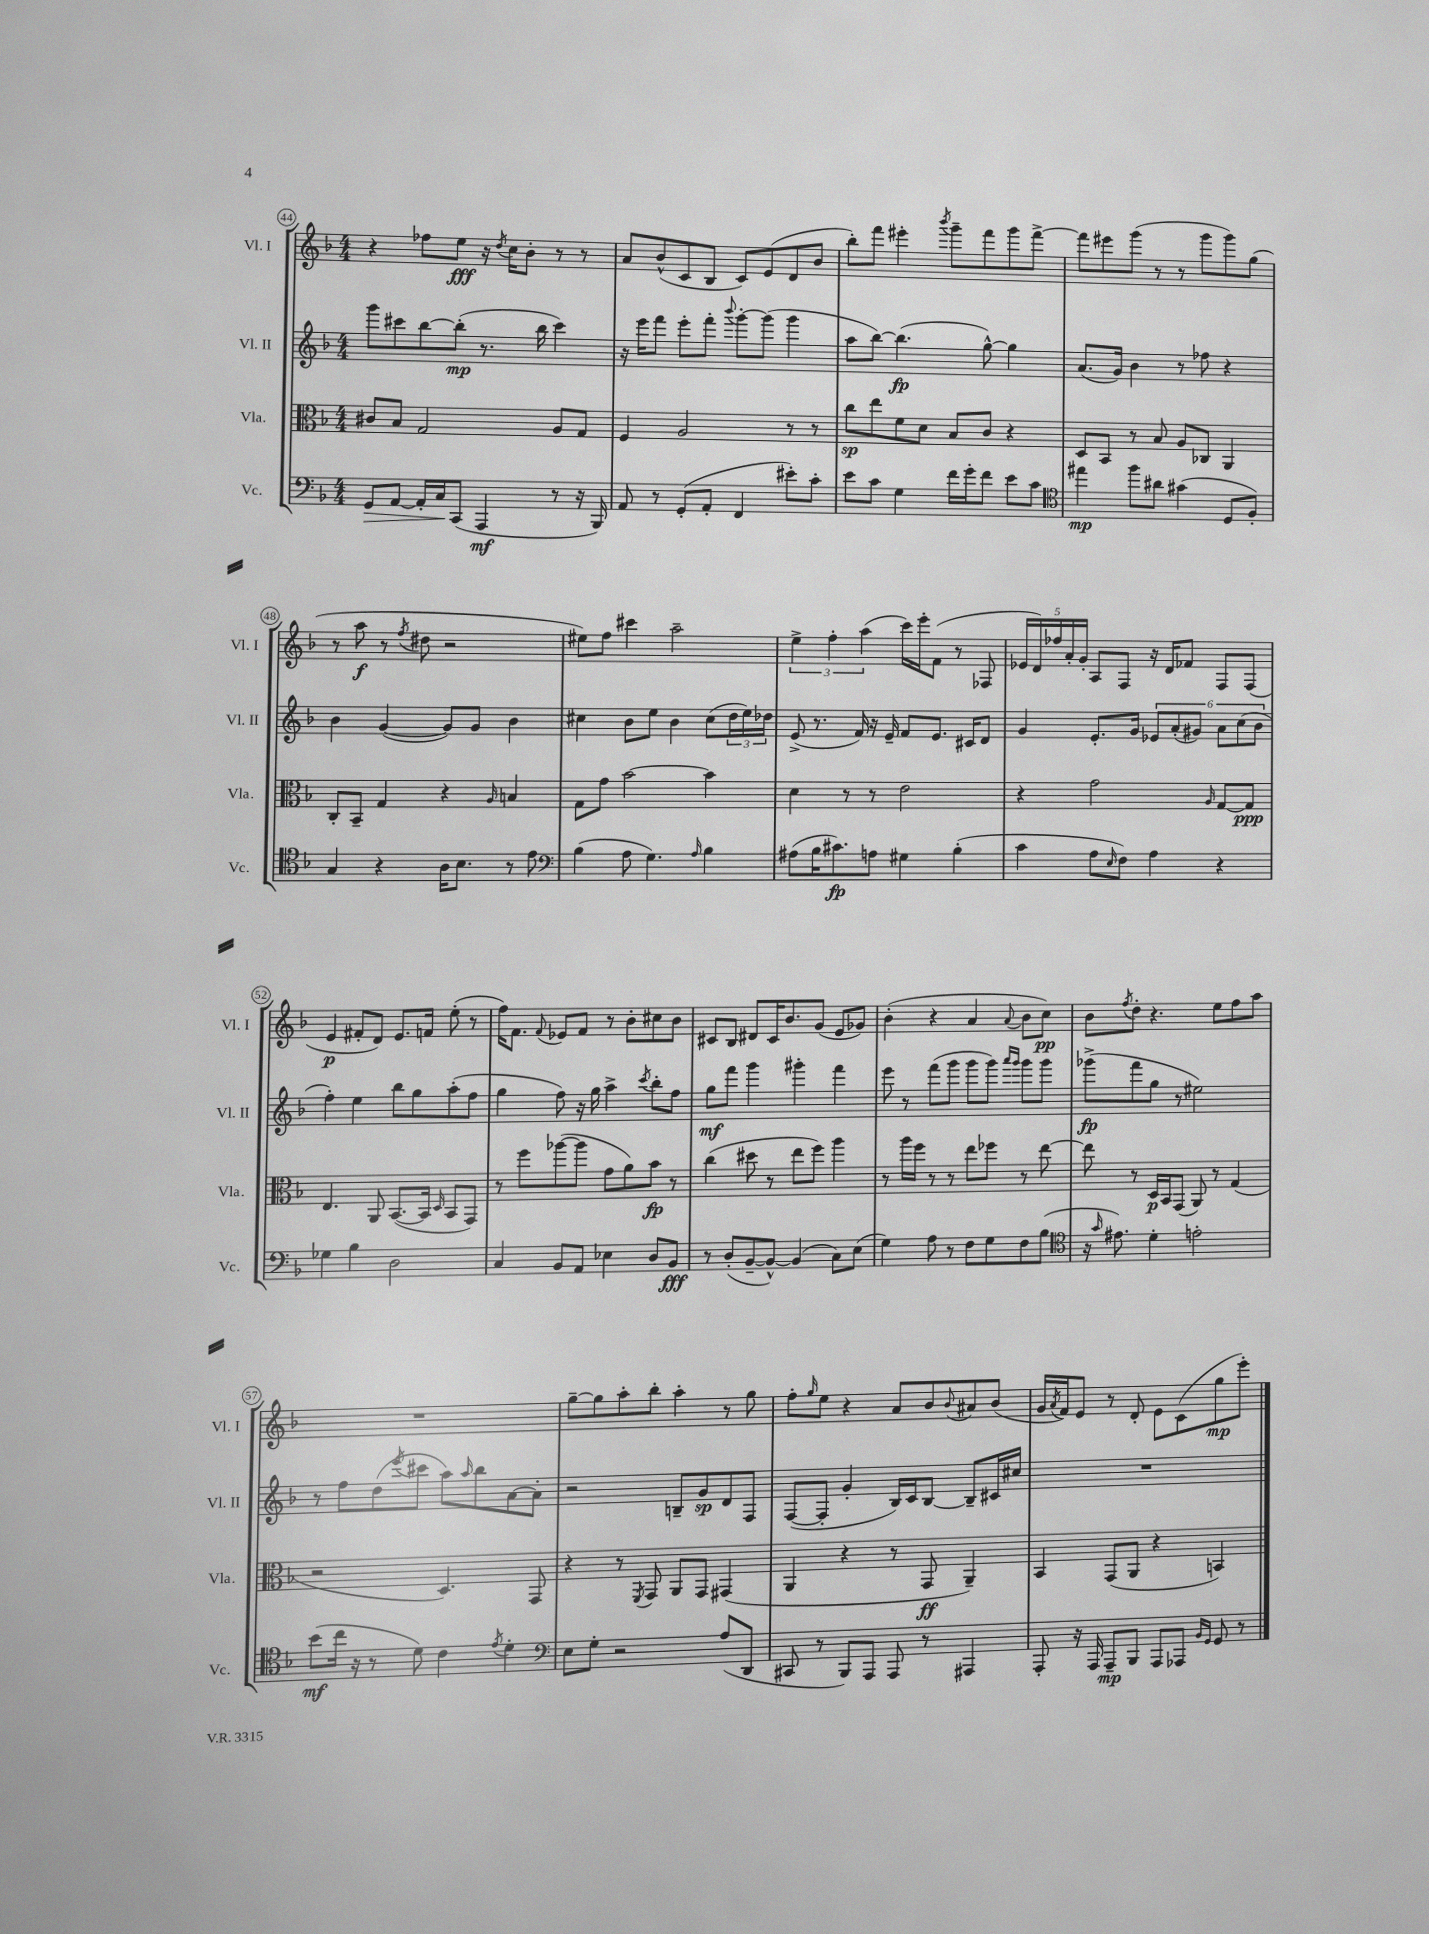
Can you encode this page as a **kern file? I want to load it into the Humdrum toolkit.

**kern	**kern	**kern	**kern
*staff4	*staff3	*staff2	*staff1
*clefF4	*clefC3	*clefG2	*clefG2
*k[b-]	*k[b-]	*k[b-]	*k[b-]
*M4/4	*M4/4	*M4/4	*M4/4
8GG	8c#	8ggg	4r
[8AA	8B-	8ccc#	.
16AA']	2G	[8bb-	8ff-
16C	.	.	.
(8CC	.	(8bb-']	8ee
4AAA	.	8.r	16r
.	.	.	8qdd
.	.	.	16cc
.	.	.	8b-'
.	.	16bb-	.
8r	8A	4ccc#)	8r
16r	8G	.	8r
16BBB-)	.	.	.
=	=	=	=
8AA	4F	16r	8a
.	.	16eee	.
8r	.	8fff	(8b-^^
(8GG'	2A	8eee'	8c
8AA'	.	8fff'	8B-
.	.	8qqbbb-	.
4FF	.	[8ggg'	8c)
.	.	(8ggg]	(8e
8e#')	8r	4ggg	8d
8c'	8r	.	8b-
=	=	=	=
8e	8cc	8aa	8bb-')
8c	8ee	[8bb-)	8fff
4G	8f	(4.bb-]	4eee#'
.	8d	.	.
.	.	.	8qbbb-
16f	8B-	.	8ggg~
16g'	.	.	.
8f	8c	[8gg^^)	8fff
8e	4r	4gg]	8ggg
8c	.	.	[8fff^
=	=	=	=
*clefC4	*	*	*
4ee#	8D	(8.a	8fff]
.	8BB-	.	8eee#
.	.	16g)	.
8ff	8r	4b-	(8ggg
8a#	8B-	.	8r
(4g#	8A	8r	8r
.	8C-	8ff-	8ggg
8D	4AA	4r	8ggg)
8F')	.	.	(8gg
=	=	=	=
4G	8C'	4b-	8r
.	8BB-~	.	8aa
4r	4G	([4g	8r
.	.	.	8qff
.	.	.	8dd#
16A	4r	8g])	2r
8.B-	.	.	.
.	.	8g	.
.	16qqA	.	.
8r	4B	4b-	.
8e	.	.	.
=	=	=	=
*clefF4	*	*	*
(4B-	8G	4cc#	8ee#)
.	8g	.	8ff
8A	[2b-	8b-	4ccc#
4.G)	.	8ee	.
.	.	4b-	2aa~
16qqA	.	.	.
4B-	4b-]	(8cc#	.
.	.	24dd	.
.	.	24ee)	.
.	.	24dd-	.
=	=	=	=
(8A#	4d	(8e^	6ee^
16B-	.	8.r	.
.	.	.	6ff'
8.c#)	.	.	.
.	8r	.	.
.	.	16f)	.
.	.	.	(6aa
8A	8r	16r	.
.	.	16e~	.
4G#	2e	8f	16ccc)
.	.	.	16eee'
.	.	8.e	(8f
(4B-'	.	.	8r
.	.	16c#	.
.	.	8d	8F-
=	=	=	=
4c	4r	4g	20e-
.	.	.	20d)
.	.	.	20ff-
.	.	.	20a'
.	.	.	20g'
8A	2g	8.e'	8A
16qqE	.	.	.
8F)	.	.	8F
.	.	16g	.
4A	.	12e-	16r
.	.	.	16d
.	.	(12a'	.
.	.	.	8f-
.	.	12g#)	.
.	16qqA	.	.
4r	[8G	12a	8F
.	.	(12cc	.
.	8G]	.	(8F
.	.	12b-	.
=	=	=	=
4G-	4.E	4ff')	4e
4B-	.	4ee	8f#'
.	8AA	.	8d)
2D	([8.BB-	8bb-	8.e
.	.	8gg	.
.	16BB-]	.	16f
.	16qqD	.	.
.	8BB-	(8aa'	(8ee'
.	8GG)	8ff	8r
=	=	=	=
4C	8r	4gg	16ff)
.	.	.	8.f
.	8ff	.	.
.	.	.	8qqf
8BB-	([8aa-	8ff)	8e-
8AA	8aa-]	16r	8f
.	.	16gg	.
4E-	8g	4aa^	8r
.	8a)	.	8b-'
.	.	8qccc	.
8D	8b-	8bb-'	8cc#
8BB-	8r	8ff	8b-
=	=	=	=
8r	(4cc	8gg	8c#
(8D'	.	8fff	8B-
[8BB-~	8dd#	4ggg	8d#
8BB-^^_)	8r	.	16c#
.	.	.	8.b-
(4BB-]	8ee	4ggg#'	.
.	8ff)	.	(8g
8C)	4aa	4fff	8e
(8E	.	.	8g-)
=	=	=	=
4G)	8r	8eee	(4b-'
.	16aa	8r	.
.	16ff	.	.
8A	8r	(8fff	4r
8r	8r	8ggg	.
8F	8ee	8ggg	4a
8G	8ff-	8ggg)	.
.	.	16qqaaa	.
.	.	16qqggg	8qqa
8F	8r	8ggg	8b-
(8B-	[8ee	8ggg	8cc)
=	=	=	=
*clefC4	*	*	*
16r	8ee]	(8ggg-^	8b-
16qqg	.	.	.
8.e#)	.	.	.
.	.	.	8qff
.	8r	8fff	8dd'
4d'	16D	8gg	4.r
.	16BB-	.	.
.	(8GG	8r	.
2e'	8AA)	2ee#)	.
.	8r	.	8ee
.	(4G	.	8ff
.	.	.	8aa
=	=	=	=
(8b-	2r	8r	1r
16cc	.	8ff	.
16r	.	.	.
8r	.	(8dd	.
.	.	8qeee	.
8d)	.	8ccc#	.
4c	4.D)	8aa)	.
.	.	16qqaa	.
.	.	8bb-	.
8qe	.	.	.
4d'	.	[8a	.
.	8GG	8a']	.
=	=	=	=
*clefF4	*	*	*
8E	4r	2r	[8gg~
8G'	.	.	8gg]
2r	8r	.	8aa'
.	8qFF	.	.
.	8GG	.	8bb-'
.	8AA	8B~	4aa'
.	8GG	8g	.
(8A	(4GG#	8d	8r
8DD	.	8F	8gg
=	=	=	=
8CC#	4AA	([8F	8ff'
.	.	.	16qqgg
8r	.	8F']	8ee
8BBB-)	4r	4g'	4r
8AAA	.	.	.
8AAA	8r	16B-)	8a
.	.	16c	.
8r	8GG	[8B-	8b-
.	.	.	8qqb-
4AAA#	4AA~)	8B-~]	8a#
.	.	16c#	(8b-
.	.	16cc#	.
=	=	=	=
8AAA'	4BB-	1r	16g
.	.	.	8qa
.	.	.	16f)
16r	.	.	8e
16AAA	.	.	.
8AAA~	(8GG	.	8r
8BBB-	8AA	.	8d'
8AAA	4r	.	8e
8AAA-	.	.	(8c
16qqBB-	.	.	.
16qqGG	.	.	.
8GG	4BB)	.	8gg
8r	.	.	8eee')
==	==	==	==
*-	*-	*-	*-
